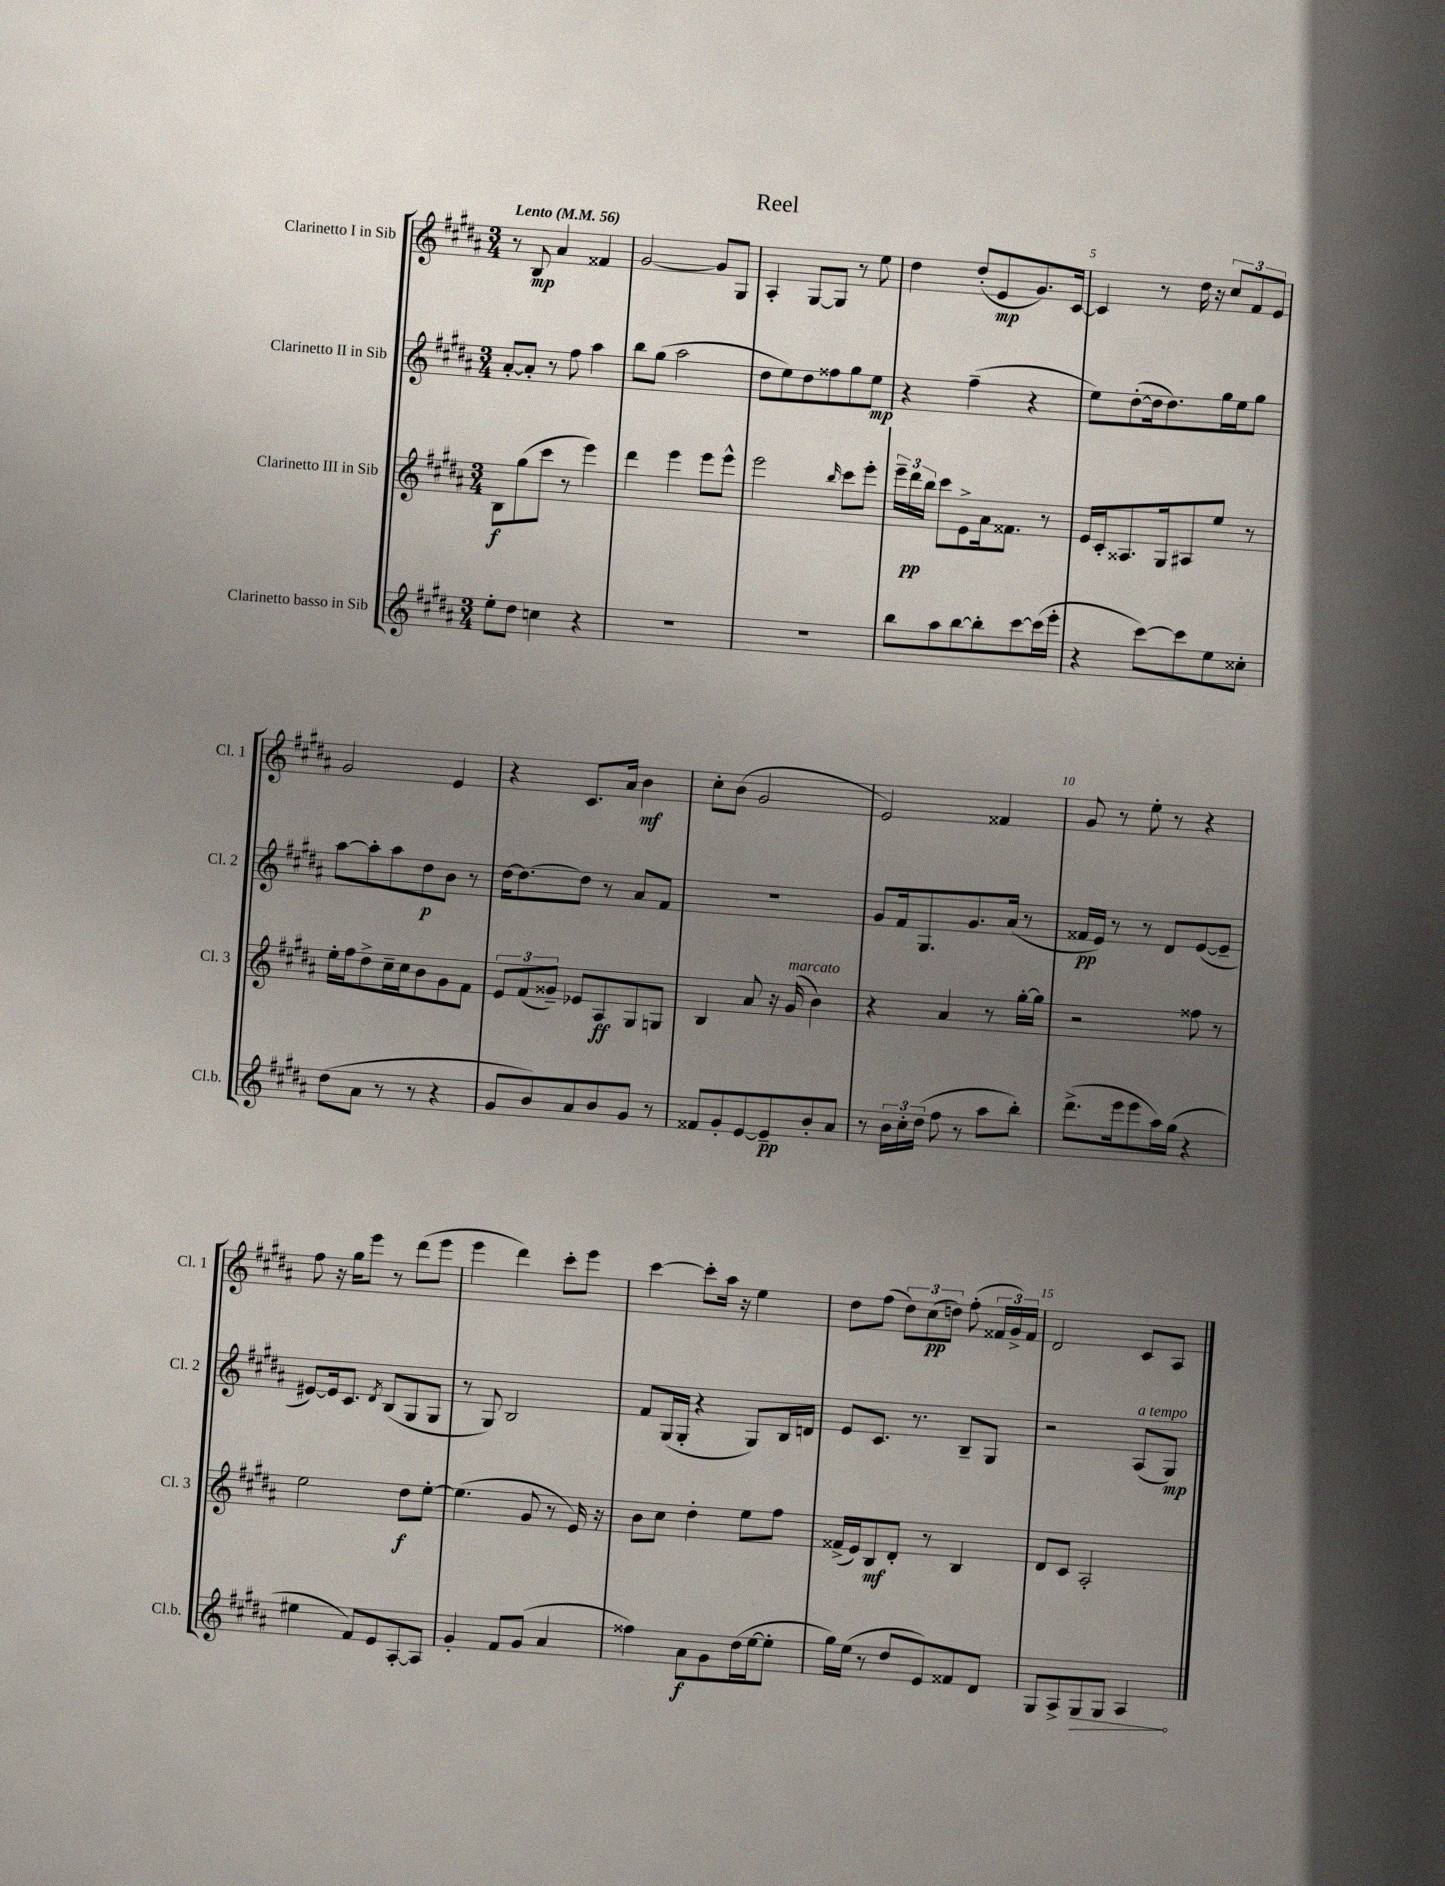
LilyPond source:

\header { title = "Reel" }
<<
\new StaffGroup <<
\new Staff = "s0" \with { instrumentName = "Clarinetto I in Sib" shortInstrumentName = "Cl. 1" } {
    \clef treble \key b \major \numericTimeSignature \time 3/4 \tempo "Lento" 4 = 56
    \autoBeamOff r8 b8\mp ais'4 fisis'4 |
    gis'2~ gis'8[ gis8] |
    ais4-. gis8[~ gis8] r8 e''8 |
    dis''4 dis''8[-.( e'8\mp gis'8.) cis'16]~ |
    cis'4 r8 dis''16 r16 \tuplet 3/2 { cis''8[ fis'8 e'8] } |
    gis'2 e'4 |
    r4 cis'8.[ ais'16] b'4\mf |
    cis''8[-. b'8]( gis'2 |
    e'2) fisis'4 |
    gis'8 r8 e''8-. r8 r4 |
    fis''8 r16 gis''16[ e'''8] r8 dis'''8[( e'''8] |
    e'''4 dis'''4) cis'''8[-. e'''8] |
    cis'''4~ cis'''8[-. ais''16] r16 e''4 |
    dis''8[ fis''8]( \tuplet 3/2 { dis''8[) cis''8\pp( d''8]) } fis''8-.( \tuplet 3/2 { fisis'16[ gis'16->) fisis'16] } |
    dis'2 cis'8[ ais8] \bar "|." |
}
\new Staff = "s1" \with { instrumentName = "Clarinetto II in Sib" shortInstrumentName = "Cl. 2" } {
    \clef treble \key b \major \numericTimeSignature \time 3/4
    \autoBeamOff ais'8[~-. ais'8]-. r8 fis''8 ais''4 |
    b''8[ gis''8]( ais''2 |
    dis''8[ e''8) dis''8 fisis''8 gis''8 e''8]\mp |
    r4 fis''4--( r4 |
    e''8[) dis''8~-.( dis''16 dis''8.) gis''16 e''16 gis''8] |
    ais''8[~ ais''8-. ais''8 dis''8\p b'8] r8 |
    dis''16[~ dis''8.~ dis''8] r8 ais'8[ fis'8] |
    R2. |
    gis'8[ fis'16 gis8. gis'8. ais'16]( r8 |
    fisis'16[\pp e'16]) r8 r8 dis'8[ e'8~( e'8]-- |
    eis'8[~) eis'16 cis'8.] \acciaccatura { dis'8 } b8[( gis8 gis8] |
    r8 gis8) b2 |
    fis'8[ gis16( gis16]-. r4 gis8[) b16 d'16] |
    e'8[ cis'8.] r8. b8[-- gis8] |
    r2 ais8[^\markup { \italic "a tempo" }( gis8]\mp) \bar "|." |
}
\new Staff = "s2" \with { instrumentName = "Clarinetto III in Sib" shortInstrumentName = "Cl. 3" } {
    \clef treble \key b \major \numericTimeSignature \time 3/4
    \autoBeamOff b8[\f gis''8( cis'''8] r8 e'''4) |
    dis'''4 e'''4 e'''8[ e'''8]-^ |
    e'''2 \grace { b''16 } cis'''8[ e'''8]-. |
    \tuplet 3/2 { e'''16[-- dis'''16\pp b''16] } cis'''8[ e'8-> ais'16 fisis'8.] r8 |
    e'16[ cis'16-. aisis8. gis16 ais8 e''8] r8 |
    e''16[-. fis''16 dis''8-> cis''16-- cis''16 b'8 gis'8 fis'8] |
    \tuplet 3/2 { e'8[ fis'8( gisis'8]--) } ees'8[ ais8\ff gis8 g8] |
    b4 ais'8 r16 gis'16^\markup { \italic "marcato" }( b'4) |
    r4 ais'4 r8 gis''16[~-. gis''16] |
    r2 fisis''8 r8 |
    e''2 dis''8[\f e''8]~-. |
    e''4.( gis'8 r8 e'16) r16 |
    b'8[ cis''8] dis''4-. e''8[ fis''8] |
    fisis'16[->( e'16) b8\mf dis'8]-. r8 b4 |
    dis'8[ cis'8] ais2-. \bar "|." |
}
\new Staff = "s3" \with { instrumentName = "Clarinetto basso in Sib" shortInstrumentName = "Cl.b." } {
    \clef treble \key b \major \numericTimeSignature \time 3/4
    \autoBeamOff e''8[-. dis''8] c''4 r4 |
    R2. |
    R2. |
    b''8[ ais''8 b''8~ b''8-. cis'''8~ cis'''16( e'''16]-. |
    r4 cis'''8[~) cis'''8 e''8 cisis''8]-. |
    dis''8[( ais'8] r8 r8 r4 |
    gis'8[ b'8) ais'8 b'8 gis'8] r8 |
    fisis'8[ gis'8-. e'8~ e'8--\pp b'8-. ais'8] |
    r8 \tuplet 3/2 { b'16[ cis''16-. dis''16]( } fis''8 r8 ais''8[ b''8]-.) |
    dis'''8.[->( e'''16 e'''8 ais''16) gis''16]( r4 |
    eis''4 fis'8[) e'8 ais8~-. ais8] |
    gis'4-. fis'8[ gis'8]( ais'4 |
    fisis''4) ais'8[\f gis'8 dis''16( e''16~ e''8]-. |
    gis''16[) e''16]( r8 dis''8[ e'8) fisis'8 dis'8] |
    gis8[ ais8-> \once \override Hairpin.circled-tip = ##t gis8\> gis8] ais4\! \bar "|." |
}
>>
>>
\layout { \context { \Score \override BarNumber.break-visibility = ##(#f #t #t) barNumberVisibility = #(every-nth-bar-number-visible 5) } }
